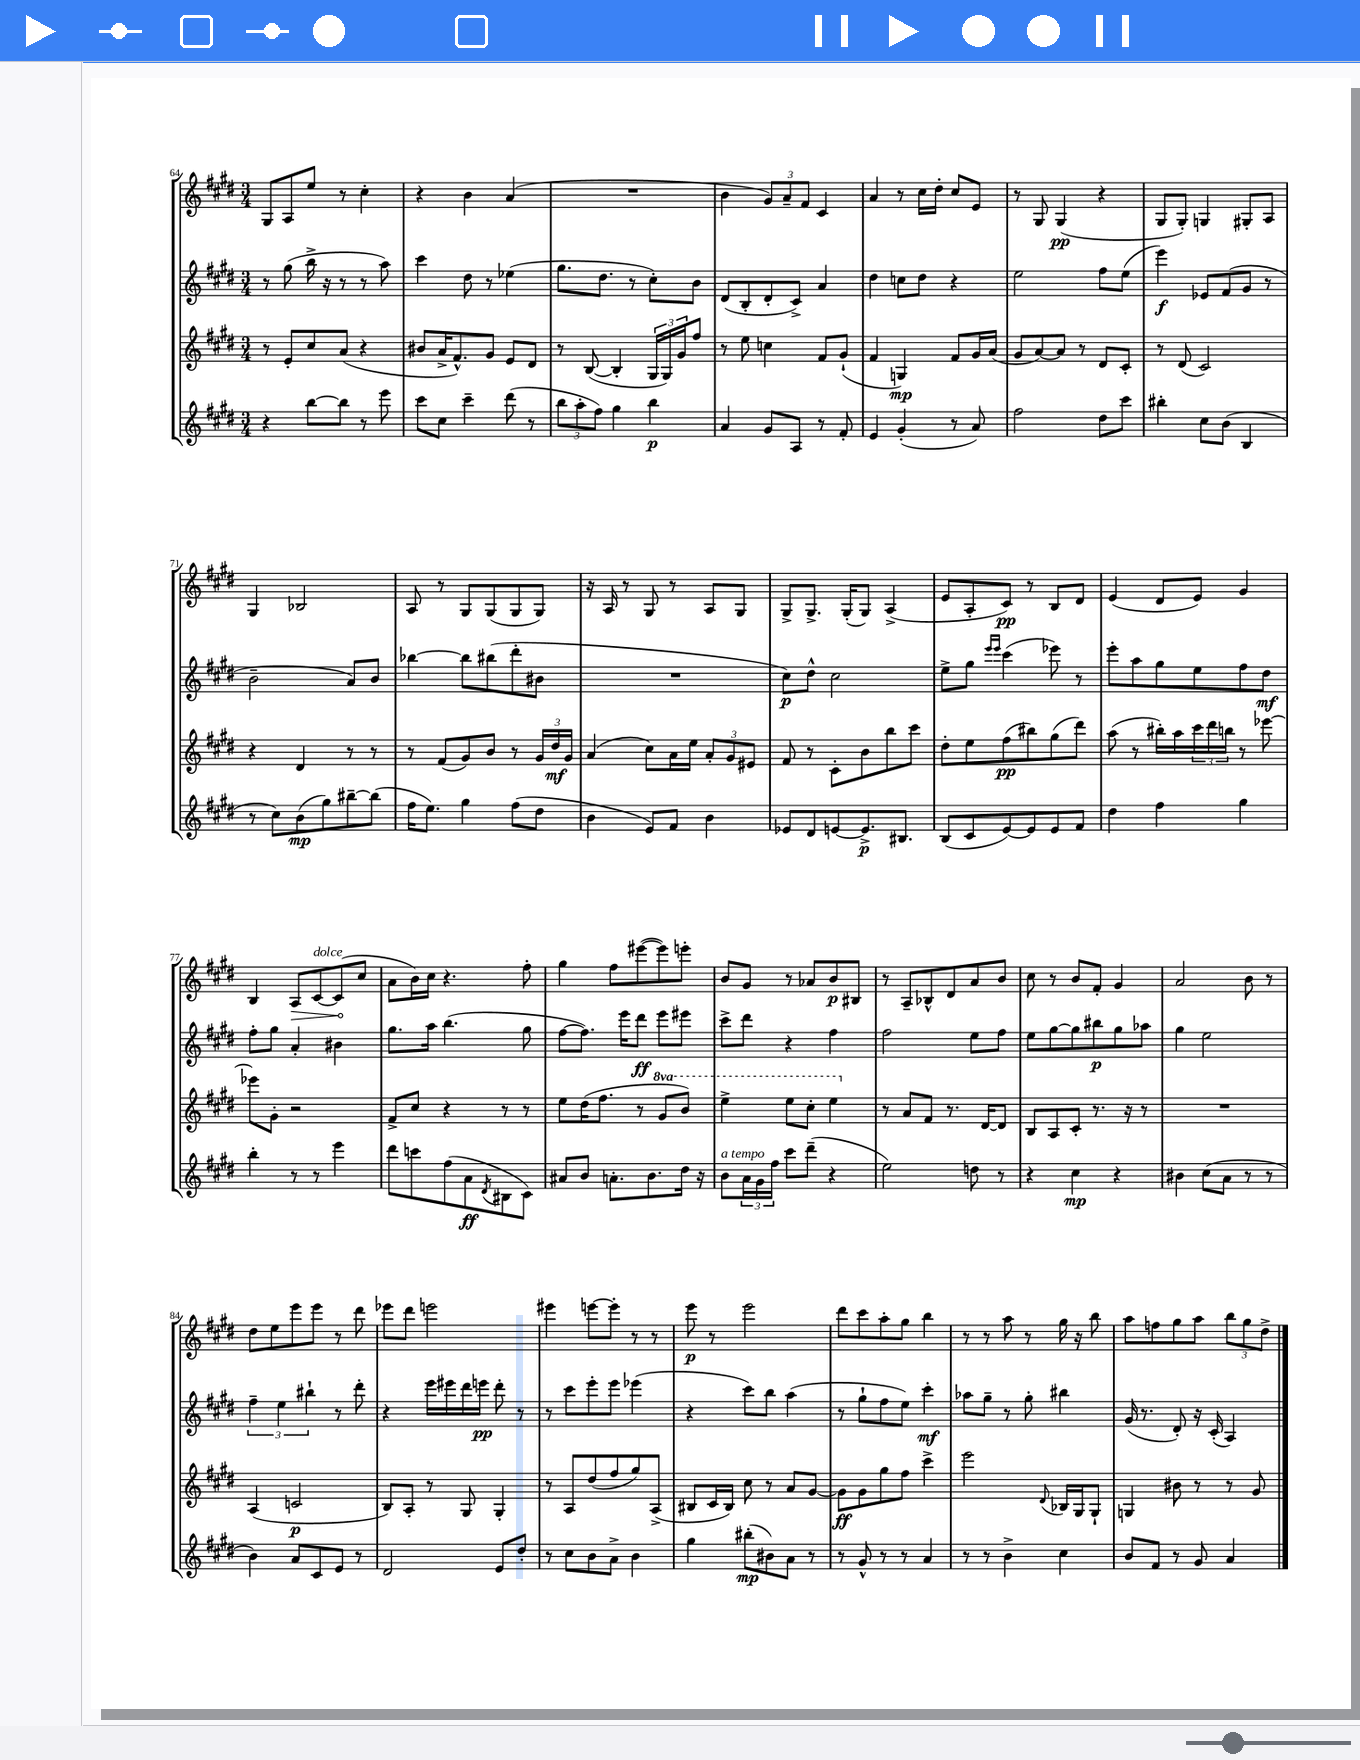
<<
\new StaffGroup <<
\new Staff = "s0" {
    \clef treble \key e \major \numericTimeSignature \time 3/4
    gis8 a8 e''8 r8 cis''4-. |
    r4 b'4 a'4( |
    R2. |
    b'4 \tuplet 3/2 { gis'8) a'8-- fis'8 } cis'4 |
    a'4 r8 cis''16 dis''16-. cis''8 e'8 |
    r8 gis8 gis4\pp( r4 |
    gis8 gis8-.) g4 gis8-. a8 |
    gis4 bes2 |
    a8 r8 gis8 gis8( gis8 gis8) |
    r16 a16 r8 gis8 r8 a8 gis8 |
    gis8-> gis8.-> gis16-.( gis8) a4->( |
    e'8 a8-. cis'8\pp) r8 b8 dis'8 |
    e'4( dis'8 e'8) gis'4 |
    b4 \once \override Hairpin.circled-tip = ##t a8\> cis'8~^\markup { \italic "dolce" } cis'8\!( cis''8 |
    a'8 b'16) cis''16 r4. fis''8-. |
    gis''4 fis''8 eis'''8~( eis'''8) e'''8-. |
    b'8 gis'8 r8 aes'8 b'8\p bis8 |
    r8 a8-- bes8-^ dis'8 a'8 b'8 |
    cis''8 r8 b'8 fis'8-. gis'4 |
    a'2 b'8 r8 |
    dis''8 e''8 e'''8 e'''8 r8 dis'''8 |
    ees'''8 dis'''8 e'''2 |
    eis'''4 e'''8~ e'''8-. r8 r8 |
    e'''8\p r8 e'''2 |
    dis'''8 cis'''8 a''8-. gis''8 b''4 |
    r8 r8 a''8 r8 gis''16 r16 b''8 |
    a''8 f''8 gis''8 a''8 \tuplet 3/2 { b''8 gis''8 dis''8-> } \bar "|." |
}
\new Staff = "s1" {
    \clef treble \key e \major \numericTimeSignature \time 3/4
    r8 gis''8( b''16-> r16 r8 r8 a''8) |
    cis'''4 dis''8 r8 ees''4( |
    gis''8. dis''8. r8 cis''8-.) b'8 |
    dis'8( b8-. dis'8-. cis'8->) a'4 |
    dis''4 c''8 dis''8 r4 |
    e''2 fis''8 e''8( |
    e'''4\f) ees'8 fis'8( gis'8 r8 |
    b'2-- a'8) b'8 |
    bes''4~ bes''8 bis''8( dis'''8-. bis'8 |
    R2. |
    cis''8\p) dis''8-^ cis''2 |
    e''8-> gis''8 \grace { e'''16 e'''16 } cis'''4( ees'''8) r8 |
    e'''8-. a''8 gis''8 e''8 fis''8 dis''8\mf |
    fis''8-. gis''8 a'4-. bis'4 |
    gis''8. a''16 b''4.( gis''8 |
    fis''8~ fis''8.) e'''16 dis'''8\ff e'''8 eis'''8 |
    cis'''8-> dis'''8 r4 fis''4 |
    fis''2 e''8 fis''8 |
    e''8 gis''8~ gis''8 bis''8\p gis''8 aes''8 |
    gis''4 e''2 |
    \tuplet 3/2 { fis''4-- e''4 bis''4-! } r8 dis'''8-. |
    r4 e'''16 eis'''16 dis'''16 e'''16\pp dis'''8-. r8 |
    r8 cis'''8 e'''8-. e'''8 ees'''4( |
    r4 cis'''8) b''8 a''4( |
    r8 gis''8-! fis''8 e''8) cis'''4-.\mf |
    aes''8 gis''8-- r8 gis''8-. bis''4 |
    gis'16( r8. dis'8-.) r16 cis'16-.( a4) \bar "|." |
}
\new Staff = "s2" {
    \clef treble \key e \major \numericTimeSignature \time 3/4 \set Staff.ottavationMarkups = #ottavation-simple-ordinals
    r8 e'8-. cis''8 a'8( r4 |
    bis'8 a'16-> fis'8.-^) gis'8 e'8 dis'8 |
    r8 b8~( b4-. \tuplet 3/2 { gis16 gis16) gis'16 } fis''8 |
    r8 e''8 c''4 fis'8 gis'8-!( |
    fis'4 g4\mp) fis'8 gis'16 a'16( |
    gis'8 a'8~) a'8 r8 dis'8 cis'8-. |
    r8 dis'8( cis'2) |
    r4 dis'4 r8 r8 |
    r8 fis'8( gis'8) b'8 r8 \tuplet 3/2 { gis'16 dis''16\mf gis'16 } |
    a'4( cis''8) a'16 e''16 \tuplet 3/2 { a'8-. gis'8 eis'8 } |
    fis'8 r8 cis'8-. b'8 b''8 cis'''8 |
    dis''8-. e''8 fis''8\pp( bis''8) gis''8( dis'''8) |
    a''8( r8 bis''16-.) a''16 \tuplet 3/2 { cis'''16 dis'''16 b''16 } r8 ees'''8~ |
    ees'''8 gis'8-. r2 |
    fis'8-> cis''8 r4 r8 r8 |
    e''8 dis''16( fis''8. r8 \ottava #1 gis''8 b''8) |
    e'''4-> e'''8 cis'''8-. e'''4 \ottava #0 |
    r8 a'8 fis'8 r8. dis'16~ dis'8 |
    b8 a8 cis'8-. r8. r16 r8 |
    R2. |
    a4( c'2\p |
    b8) a8-. r8 gis8 gis4-. |
    r8 a8 dis''8( fis''8 gis''8) a8->( |
    bis8 cis'16 bis16) cis''8 r8 a'8 gis'8~ |
    gis'8\ff gis'8 gis''8 fis''8 cis'''4-> |
    e'''2 \appoggiatura { dis'8 } bes16 gis16 gis8-! |
    g4 bis'8 r8 r8 gis'8 \bar "|." |
}
\new Staff = "s3" {
    \clef treble \key e \major \numericTimeSignature \time 3/4
    r4 b''8~ b''8 r8 e'''8 |
    cis'''8 cis''8 cis'''4-- dis'''8( r8 |
    \tuplet 3/2 { b''8 a''8-. fis''8) } gis''4 b''4\p |
    a'4 gis'8 a8 r8 fis'8-. |
    e'4 gis'4-.( r8 a'8) |
    fis''2 dis''8 cis'''8 |
    bis''4-. cis''8 b'8( b4 |
    r8 cis''8) b'8\mp( gis''8) bis''8~-- bis''8( |
    fis''16 e''8.) gis''4 fis''8( dis''8 |
    b'4 e'8) fis'8 b'4 |
    ees'8 dis'8 e'8~ e'8.->\p bis8. |
    b8( cis'8 e'8~) e'8 e'8 fis'8 |
    dis''4 fis''4 gis''4 |
    b''4-. r8 r8 e'''4 |
    dis'''8 c'''8 fis''8( a'8\ff \acciaccatura { dis'8 } bis8 cis'8) |
    ais'8 b'8 a'8.-. b'8. dis''16 r16 |
    b'8^\markup { \italic "a tempo" } \tuplet 3/2 { a'16 gis'16 fis''16 } cis'''8 dis'''8--( r4 |
    e''2) d''8 r8 |
    r4 cis''4\mp r4 |
    bis'4 cis''8( a'8 r8 r8 |
    b'4) a'8 cis'8 e'8 r8 |
    dis'2 e'8 dis''8-. |
    r8 cis''8 b'8 a'8-> b'4 |
    gis''4 bis''8-.\mp( bis'8) a'8 r8 |
    r8 gis'8-^ r8 r8 a'4 |
    r8 r8 b'4-> cis''4 |
    b'8 fis'8 r8 gis'8 a'4 \bar "|." |
}
>>
>>
\layout { \context { \Score currentBarNumber = #64 } }
